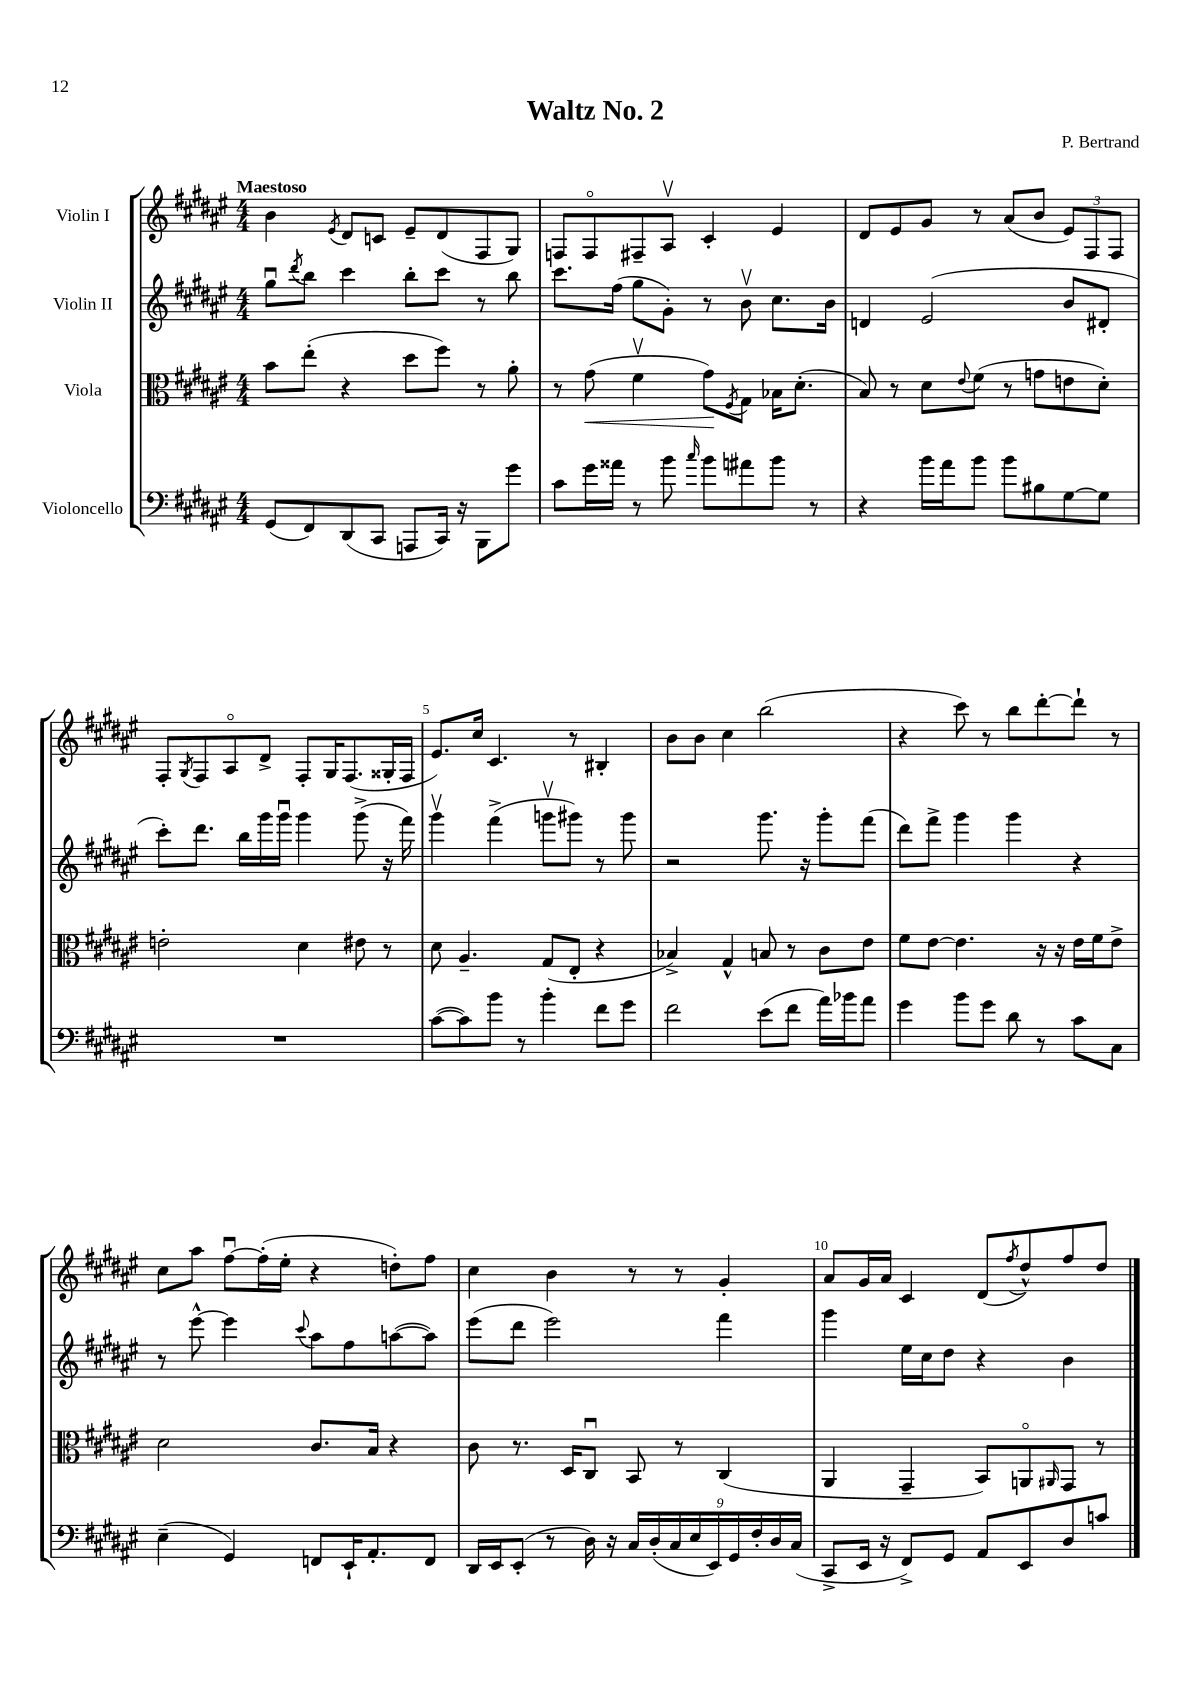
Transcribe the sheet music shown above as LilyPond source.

\header { title = "Waltz No. 2" composer = "P. Bertrand" }
<<
\new StaffGroup <<
\new Staff = "s0" \with { instrumentName = "Violin I" } {
    \clef treble \key fis \major \numericTimeSignature \time 4/4 \tempo "Maestoso"
    b'4 \acciaccatura { eis'8 } dis'8 c'8 eis'8-- dis'8( fis8 gis8) |
    f8 f8\flageolet fis8-- ais8\upbow cis'4-. eis'4 |
    dis'8 eis'8 gis'8 r8 ais'8( b'8 \tuplet 3/2 { eis'8) fis8 fis8 } |
    fis8-. \acciaccatura { gis8 } fis8 ais8\flageolet dis'8-> fis8-. gis16 fis8.( gisis16-. fis16 |
    eis'8.) cis''16 cis'4. r8 bis4-. |
    b'8 b'8 cis''4 b''2( |
    r4 cis'''8) r8 b''8 dis'''8~-. dis'''8-! r8 |
    cis''8 ais''8 fis''8~\downbow fis''16-.( eis''16-. r4 d''8-.) fis''8 |
    cis''4 b'4 r8 r8 gis'4-. |
    ais'8 gis'16 ais'16 cis'4 dis'8( \acciaccatura { fis''8 } dis''8-^) fis''8 dis''8 \bar "|." |
}
\new Staff = "s1" \with { instrumentName = "Violin II" } {
    \clef treble \key fis \major \numericTimeSignature \time 4/4
    gis''8\downbow \acciaccatura { dis'''8 } b''8 cis'''4 b''8-. cis'''8 r8 b''8 |
    cis'''8. fis''16( gis''8 gis'8-.) r8 b'8\upbow cis''8. b'16 |
    d'4 eis'2( b'8 dis'8-. |
    cis'''8-.) dis'''8. b''16 gis'''16 gis'''16\downbow gis'''4 gis'''8->( r16 fis'''16) |
    gis'''4\upbow fis'''4->( g'''8\upbow gis'''8) r8 gis'''8 |
    r2 gis'''8. r16 gis'''8-. fis'''8( |
    dis'''8) fis'''8-> gis'''4 gis'''4 r4 |
    r8 eis'''8~-^ eis'''4 \appoggiatura { cis'''8 } ais''8 fis''8 a''8~( a''8) |
    eis'''8( dis'''8 eis'''2) fis'''4 |
    gis'''4 eis''16 cis''16 dis''8 r4 b'4 \bar "|." |
}
\new Staff = "s2" \with { instrumentName = "Viola" } {
    \clef alto \key fis \major \numericTimeSignature \time 4/4
    b'8 eis''8-.( r4 dis''8 fis''8) r8 ais'8-. |
    r8 gis'8\<( fis'4\upbow gis'8\!) \acciaccatura { fis8 } gis8 bes16 dis'8.-.( |
    b8) r8 dis'8 \appoggiatura { eis'8 } fis'8( r8 g'8 e'8 dis'8-.) |
    e'2-. dis'4 eis'8 r8 |
    dis'8 ais4.-- gis8( eis8-. r4 |
    bes4->) gis4-^ b8 r8 cis'8 eis'8 |
    fis'8 eis'8~ eis'4. r16 r16 eis'16 fis'16 eis'8-> |
    dis'2 cis'8. b16 r4 |
    cis'8 r8. dis16 cis8\downbow b,8 r8 cis4( |
    ais,4 gis,4-- b,8) a,8\flageolet \grace { ais,16 } gis,8 r8 \bar "|." |
}
\new Staff = "s3" \with { instrumentName = "Violoncello" } {
    \clef bass \key fis \major \numericTimeSignature \time 4/4
    gis,8( fis,8) dis,8( cis,8 a,,8 cis,16) r16 b,,8 gis'8 |
    cis'8 gis'16 aisis'16 r8 b'8 \grace { cis''16 } b'8 ais'8 b'8 r8 |
    r4 b'16 ais'16 b'8 b'8 bis8 gis8~ gis8 |
    R1 |
    cis'8~( cis'8) b'8 r8 b'4-. fis'8 gis'8 |
    fis'2 eis'8( fis'8 ais'16) bes'16 ais'8 |
    gis'4 b'8 gis'8 dis'8 r8 cis'8 cis8 |
    eis4--( gis,4) f,8 eis,16-! ais,8.-. f,8 |
    dis,16 eis,16 eis,8-.( r8 dis16) r16 \tuplet 9/8 { cis16 dis16-.( cis16 eis16 eis,16) gis,16 fis16-. dis16 cis16( } |
    cis,8-> eis,16 r16 fis,8->) gis,8 ais,8 eis,8 dis8 c'8 \bar "|." |
}
>>
>>
\layout { \context { \Score \override BarNumber.break-visibility = ##(#f #t #t) barNumberVisibility = #(every-nth-bar-number-visible 5) } }
